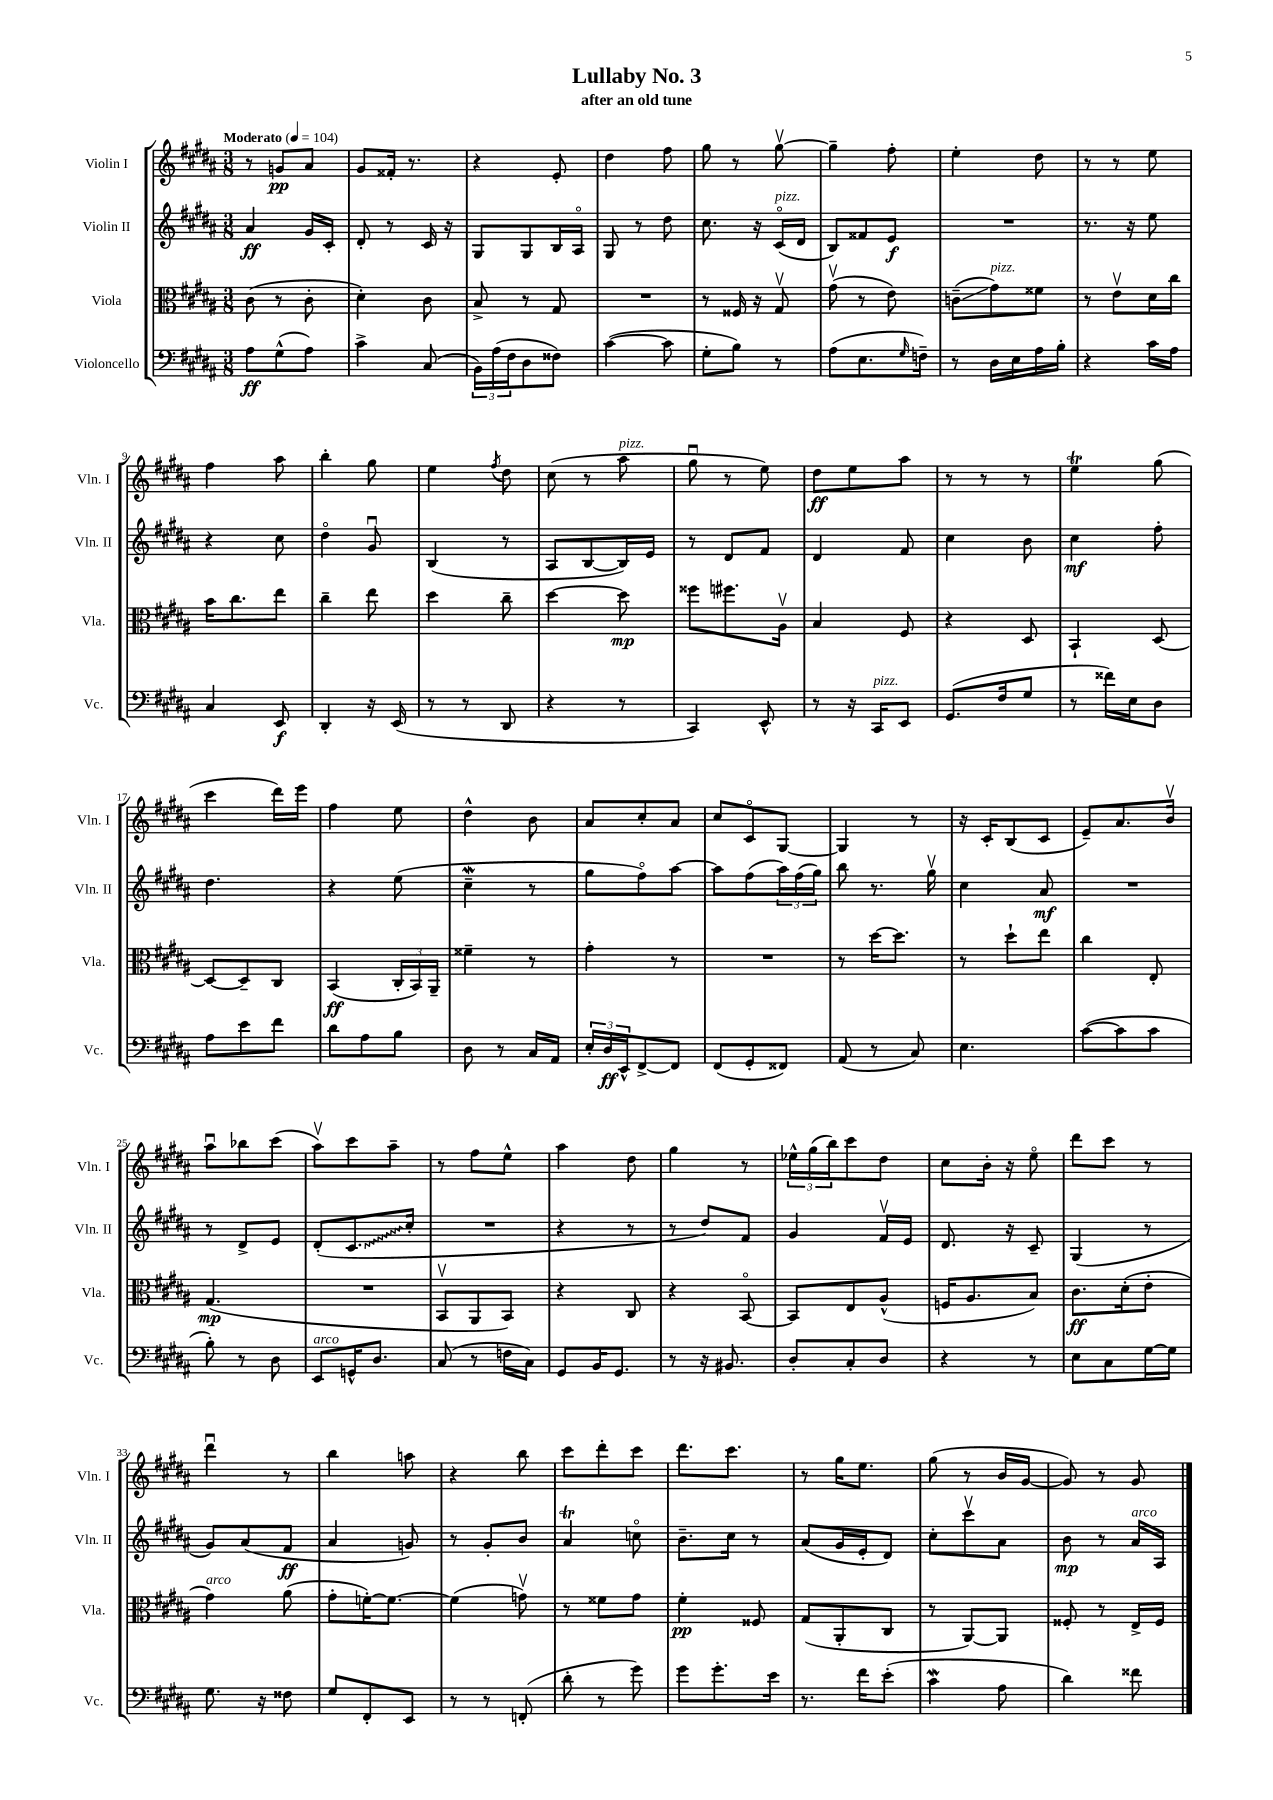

**kern	**kern	**kern	**kern
*staff4	*staff3	*staff2	*staff1
*clefF4	*clefC3	*clefG2	*clefG2
*k[f#c#g#d#a#]	*k[f#c#g#d#a#]	*k[f#c#g#d#a#]	*k[f#c#g#d#a#]
*M3/8	*M3/8	*M3/8	*M3/8
*MM104	*MM104	*MM104	*MM104
8A#	(8c#	4a#	8r
(8G#^^	8r	.	8g
8A#)	8c#'	16g#	8a#
.	.	16c#'	.
=	=	=	=
4c#^	4d#')	8d#'	8g#
.	.	8r	16f##'
.	.	.	8.r
(8C#	8c#	16c#	.
.	.	16r	.
=	=	=	=
24BB)	8B^	8G#	4r
(24A#	.	.	.
24F#	.	.	.
8D#	8r	8G#	.
8F##)	8G#	16B	8e'
.	.	16A#o	.
=	=	=	=
([4c#	4.r	8G#	4dd#
.	.	8r	.
8c#]	.	8dd#	8ff#
=	=	=	=
8G#'	8r	8.cc#	8gg#
8B)	16F##	.	8r
.	16r	16r	.
8r	8G#v	(16c#o	[8gg#v
.	.	16d#	.
=	=	=	=
(8A#	(8g#v	8B)	4gg#~]
8.E	8r	8f##	.
.	8e)	8e	8ff#'
16qqG#	.	.	.
16F~)	.	.	.
=	=	=	=
8r	(8c~	4.r	4ee'
16D#	8g#)	.	.
16E	.	.	.
16A#	8f##	.	8dd#
16B'	.	.	.
=	=	=	=
4r	8r	8.r	8r
.	8ev	.	8r
.	.	16r	.
16c#	16d#	8ee	8ee
16A#	16cc#	.	.
=	=	=	=
4C#	16b	4r	4ff#
.	8.cc#	.	.
8EE	8ee	8cc#	8aa#
=	=	=	=
4DD#'	4cc#~	4dd#o	4bb'
16r	8ee	8g#u	8gg#
(16EE	.	.	.
=	=	=	=
8r	4dd#	(4B	4ee
8r	.	.	.
.	.	.	8qff#
8DD#	8cc#~	8r	8dd#
=	=	=	=
4r	[4dd#	8A#	(8cc#
.	.	[8B	8r
8r	8dd#]	16B])	8aa#
.	.	16e	.
=	=	=	=
4CC#)	8ff##	8r	8gg#u
.	8.ff#	8d#	8r
8EE^^	.	8f#	8ee)
.	16A#v	.	.
=	=	=	=
8r	4B	4d#	8dd#
16r	.	.	8ee
16CC#	.	.	.
8EE	8F#	8f#	8aa#
=	=	=	=
(8.GG#	4r	4cc#	8r
.	.	.	8r
16F#	.	.	.
8G#	8D#	8b	8r
=	=	=	=
8r	4BB`	4cc#	4ee
16f##)	.	.	.
16E	.	.	.
8D#	[8D#	8ff#'	(8gg#
=	=	=	=
8A#	8D#_	4.dd#	4ccc#
8e	8D#~]	.	.
8f#	8C#	.	16ddd#)
.	.	.	16eee
=	=	=	=
8d#	(4BB	4r	4ff#
8A#	.	.	.
8B	24C#'	(8ee	8ee
.	24BB)	.	.
.	24AA#~	.	.
=	=	=	=
8D#	4f##~	4cc#~	4dd#^^
8r	.	.	.
16C#	8r	8r	8b
16AA#	.	.	.
=	=	=	=
24E'	4g#'	8gg#	8a#
24D#	.	.	.
24EE^^	.	.	.
[8FF#^	.	8ff#o)	8cc#'
8FF#]	8r	[8aa#	8a#
=	=	=	=
(8FF#	4.r	8aa#]	8cc#
8GG#'	.	(8ff#	8c#o
8FF##)	.	24aa#)	[8G#
.	.	(24ff#	.
.	.	24gg#)	.
=	=	=	=
(8AA#	8r	8bb	4G#]
8r	[16dd#	8.r	.
.	8.dd#]	.	.
8C#)	.	.	8r
.	.	16gg#v	.
=	=	=	=
4.E	8r	4cc#	16r
.	.	.	16c#'
.	8dd#`	.	(8B
.	8ee	8a#	8c#
=	=	=	=
([8c#	4cc#	4.r	8e~)
8c#]	.	.	8.a#
8c#	8E'	.	.
.	.	.	16bv
=	=	=	=
8B')	(4.G#	8r	8aa#u
8r	.	8d#^	8bb-
8D#	.	8e	(8ccc#
=	=	=	=
8EE	4.r	(8d#'	8aa#v)
16GG^^	.	8.c#	8ccc#
8.D#	.	.	.
.	.	.	8aa#~
.	.	16cc#'	.
=	=	=	=
(8C#	8BBv	4.r	8r
8r	8AA#	.	8ff#
16F	8BB)	.	8ee^^
16C#)	.	.	.
=	=	=	=
8GG#	4r	4r	4aa#
16BB	.	.	.
8.GG#	.	.	.
.	8C#	8r	8dd#
=	=	=	=
8r	4r	8r	4gg#
16r	.	8dd#)	.
8.BB#	.	.	.
.	[8BBo	8f#	8r
=	=	=	=
8D#'	8BB]	4g#	24ee-^^
.	.	.	(24gg#
.	.	.	24bb)
8C#'	8E	.	8ccc#
8D#	(8A#^^	16f#v	8dd#
.	.	16e	.
=	=	=	=
4r	16F	8.d#	8cc#
.	8.A#	.	.
.	.	.	16b'
.	.	16r	16r
8r	8B)	8c#~	8eeo
=	=	=	=
8E	8.c#	(4G#	8ddd#
8C#	.	.	8ccc#
.	(16d#'	.	.
[16G#	8e'	8r	8r
16G#]	.	.	.
=	=	=	=
8.G#	4g#)	8g#)	4ddd#u
.	.	(8a#	.
16r	.	.	.
8F##	(8a#	8f#	8r
=	=	=	=
8G#	8g#'	4a#	4bb
8FF#'	[16f')	.	.
.	8.f_	.	.
8EE	.	8g)	8aa
=	=	=	=
8r	(4f]	8r	4r
8r	.	8g#'	.
(8FF'	8gv)	8b	8bb
=	=	=	=
8d#'	8r	4a#	8ccc#
8r	8f##	.	8ddd#'
8g#)	8g#	8cco	8ccc#
=	=	=	=
8g#	4f#'	8.b~	8.ddd#
8.g#'	.	.	.
.	.	16cc#	8.ccc#
.	8F##	8r	.
16e	.	.	.
=	=	=	=
8.r	(8G#	(8a#	8r
.	8AA#'	16g#	16gg#
16f#	.	16e'	8.ee
(8e'	8C#	8d#)	.
=	=	=	=
4c#	8r	8cc#'	(8gg#
.	[8AA#)	8ccc#v	8r
8A#	8AA#]	8a#	16b
.	.	.	[16g#
=	=	=	=
4d#)	8F##'	8b	8g#])
.	8r	8r	8r
8f##	16E^	16a#	8g#
.	16F##	16A#	.
==	==	==	==
*-	*-	*-	*-
